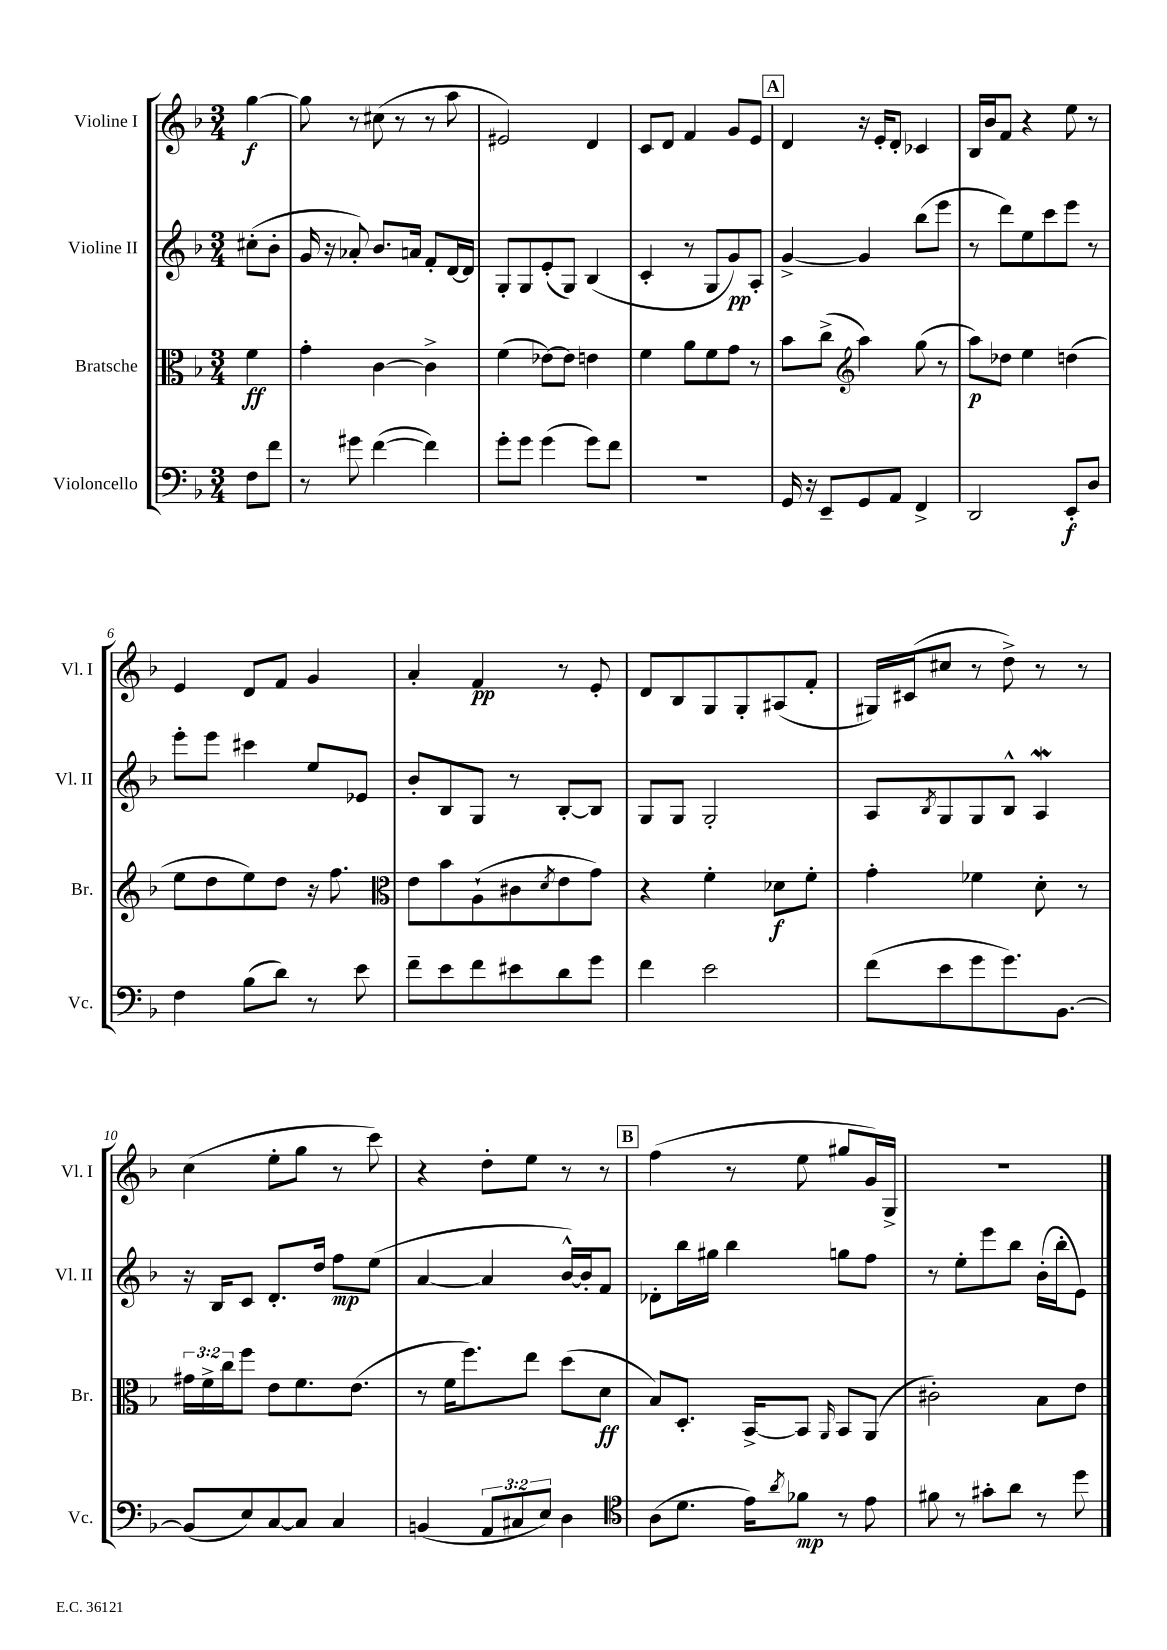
<<
\new StaffGroup <<
\new Staff = "s0" \with { instrumentName = "Violine I" shortInstrumentName = "Vl. I" } {
    \clef treble \key f \major \numericTimeSignature \time 3/4 \partial 4
    g''4~\f |
    g''8 r8 cis''8( r8 r8 a''8 |
    eis'2) d'4 |
    c'8 d'8 f'4 g'8 e'8 |
    \mark \markup { \box "A" } d'4 r16 e'16-. d'8-. ces'4 |
    bes16 bes'16 f'8 r4 e''8 r8 |
    e'4 d'8 f'8 g'4 |
    a'4-. f'4\pp r8 e'8-. |
    d'8 bes8 g8 g8-. ais8( f'8-. |
    gis16) cis'16( cis''8 r8 d''8->) r8 r8 |
    c''4( e''8-. g''8 r8 c'''8) |
    r4 d''8-. e''8 r8 r8 |
    \mark \markup { \box "B" } f''4( r8 e''8 gis''8 g'16) g16-> |
    R2. \bar "|." |
}
\new Staff = "s1" \with { instrumentName = "Violine II" shortInstrumentName = "Vl. II" } {
    \clef treble \key f \major \numericTimeSignature \time 3/4 \partial 4
    cis''8-.( bes'8-. |
    g'16 r16 aes'8-.) bes'8. a'16 f'8-. d'16~ d'16 |
    g8-. g8 e'8-.( g8) bes4( |
    c'4-. r8 g8 g'8\pp) a8-. |
    \mark \markup { \box "A" } g'4~-> g'4 bes''8( e'''8 |
    r8 d'''8) e''8 c'''8 e'''8 r8 |
    e'''8-. e'''8 cis'''4 e''8 ees'8 |
    bes'8-. bes8 g8 r8 bes8~-. bes8 |
    g8 g8 g2-. |
    a8 \acciaccatura { bes8 } g8 g8 bes8-^ a4\mordent |
    r16 bes16 c'8 d'8.-. d''16 f''8\mp e''8( |
    a'4~ a'4 bes'16~-^) bes'16-. f'8 |
    \mark \markup { \box "B" } des'8-. bes''16 gis''16 bes''4 g''8 f''8 |
    r8 e''8-. e'''8 bes''8 bes'16-.( bes''16-. e'8) \bar "|." |
}
\new Staff = "s2" \with { instrumentName = "Bratsche" shortInstrumentName = "Br." } {
    \clef alto \key f \major \numericTimeSignature \time 3/4 \override Staff.TupletNumber.text = #tuplet-number::calc-fraction-text \partial 4
    f'4\ff |
    g'4-. c'4~ c'4-> |
    f'4( ees'8~) ees'8 e'4 |
    f'4 a'8 f'8 g'8 r8 |
    \mark \markup { \box "A" } bes'8 c''8->( \clef treble a''4) g''8( r8 |
    a''8\p) des''8 e''4 d''4( |
    e''8 d''8 e''8) d''8 r16 f''8. |
    \clef alto e'8 bes'8 a8-!( cis'8 \acciaccatura { d'8 } e'8 g'8) |
    r4 f'4-. des'8\f f'8-. |
    g'4-. fes'4 d'8-. r8 |
    \tuplet 3/2 { gis'16 f'16-> c''16 } f''8 e'8 f'8. e'8.( |
    r8 f'16 f''8.) e''8 d''8( d'8\ff |
    \mark \markup { \box "B" } bes8) d8.-. bes,16~-> bes,8 \grace { a,16 } bes,8 a,8( |
    cis'2-.) bes8 e'8 \bar "|." |
}
\new Staff = "s3" \with { instrumentName = "Violoncello" shortInstrumentName = "Vc." } {
    \clef bass \key f \major \numericTimeSignature \time 3/4 \override Staff.TupletNumber.text = #tuplet-number::calc-fraction-text \partial 4
    f8 f'8 |
    r8 gis'8 f'4~( f'4) |
    g'8-. g'8 g'4( g'8) f'8 |
    R2. |
    \mark \markup { \box "A" } g,16 r16 e,8-- g,8 a,8 f,4-> |
    d,2 e,8-.\f d8 |
    f4 bes8( d'8) r8 e'8 |
    f'8-- e'8 f'8 eis'8 d'8 g'8 |
    f'4 e'2 |
    f'8( e'8 g'8 g'8.) bes,8.~ |
    bes,8( e8) c8~ c8 c4 |
    b,4( \tuplet 3/2 { a,8 cis8 e8) } d4 |
    \mark \markup { \box "B" } \clef tenor a8( d'8. e'16) \acciaccatura { a'8 } fes'8\mp r8 e'8 |
    fis'8 r8 gis'8-. a'8 r8 d''8 \bar "|." |
}
>>
>>
